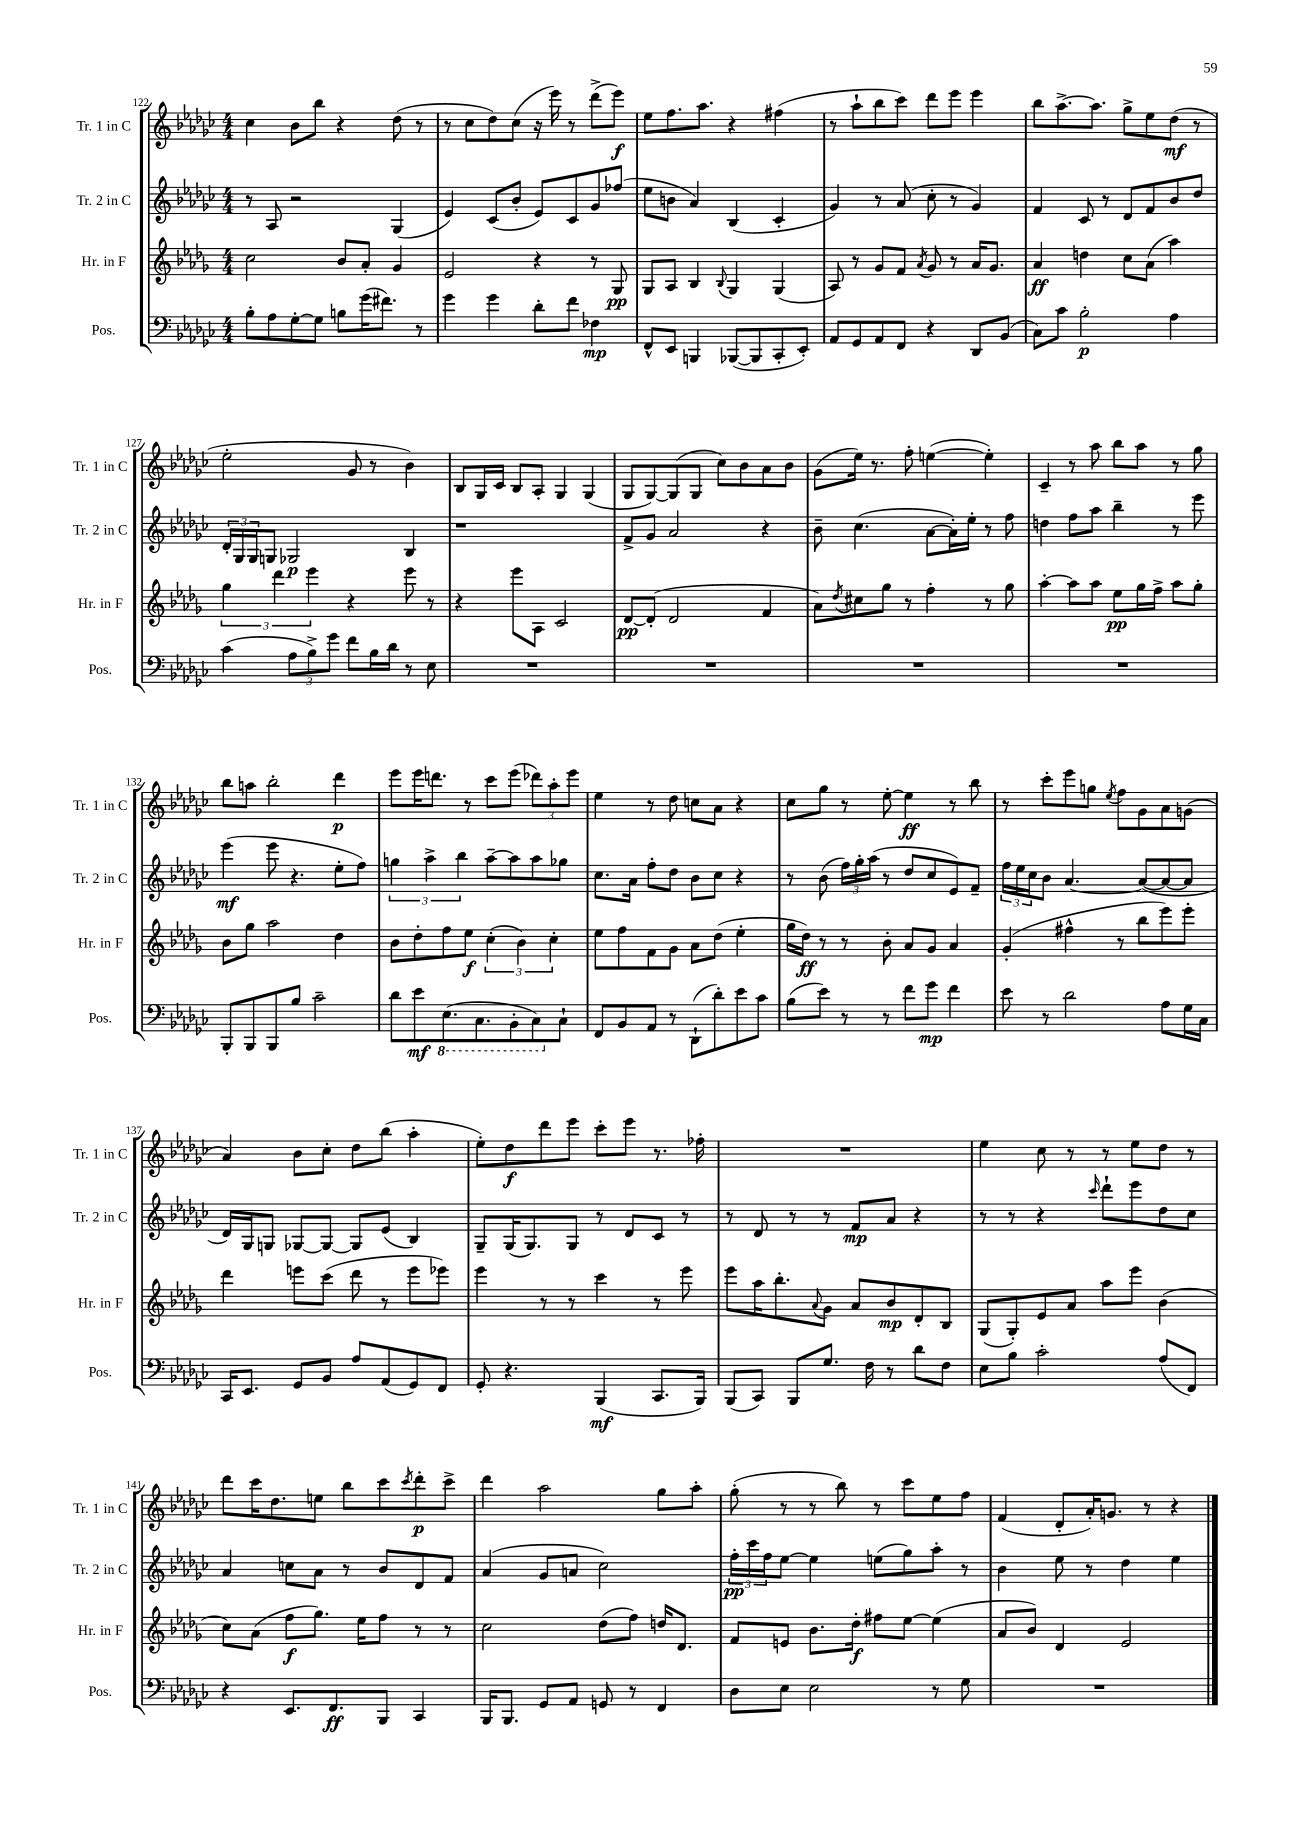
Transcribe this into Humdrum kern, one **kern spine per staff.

**kern	**dynam	**kern	**dynam	**kern	**dynam	**kern	**dynam
*part4	*part4	*part3	*part3	*part2	*part2	*part1	*part1
*staff4	*staff4	*staff3	*staff3	*staff2	*staff2	*staff1	*staff1
*I"Pos.	*	*I"Hr. in F	*	*I"Tr. 2 in C	*	*I"Tr. 1 in C	*
*I'Pos.	*	*I'Hr. in F	*	*I'Tr. 2 in C	*	*I'Tr. 1 in C	*
*clefF4	*	*clefG2	*	*clefG2	*	*clefG2	*
*k[b-e-a-d-g-c-]	*	*k[b-e-a-d-g-]	*	*k[b-e-a-d-g-c-]	*	*k[b-e-a-d-g-c-]	*
*M4/4	*	*M4/4	*	*M4/4	*	*M4/4	*
=122	=122	=122	=122	=122	=122	=122	=122
8B-'\L	.	2cc\	.	8r	.	4cc-\	.
8A-\	.	.	.	8A-/	.	.	.
[8G-'\	.	.	.	2r	.	8b-\L	.
8G-\J]	.	.	.	.	.	8bb-\J	.
8Bn\L	.	8b-/L	.	.	.	4r	.
(16g-\K	.	8a-'/J	.	.	.	.	.
8.f#X\J)	.	.	.	.	.	.	.
.	.	4g-/	.	(4G-/	.	(8dd-\	.
8r	.	.	.	.	.	8r	.
=123	=123	=123	=123	=123	=123	=123	=123
4g-\	.	2e-/	.	4e-/)	.	8r	.
.	.	.	.	.	.	8cc-\L	.
4g-\	.	.	.	(8c-/L	.	8dd-\)	.
.	.	.	.	8b-'/J	.	(8cc-\J	.
8d-'\L	.	4r	.	8e-/L)	.	16r	.
.	.	.	.	.	.	16eee-\)	.
8f\J	.	.	.	8c-/	.	8r	.
4F-X\	mp	8r	.	8g-/	.	(8ddd-^\L	.
.	.	8G-/	pp	(8ff-X/J	.	8eee-\J)	f
=124	=124	=124	=124	=124	=124	=124	=124
8FF^^/L	.	8G-/L	.	8ee-\L	.	8ee-\L	.
8EE-/J	.	8A-/J	.	8bn\J	.	8.ff\	.
4BBBn/	.	4B-/	.	4a-/)	.	.	.
.	.	.	.	.	.	8.aa-\J	.
.	.	8qqB-/	.	.	.	.	.
([8BBB-X/L	.	4G-/	.	(4B-/	.	4r	.
8BBB-/]	.	.	.	.	.	.	.
8CC-'/	.	(4G-/	.	4c-'/	.	(4ff#X\	.
8EE-'/J)	.	.	.	.	.	.	.
=125	=125	=125	=125	=125	=125	=125	=125
8AA-/L	.	8A-/)	.	4g-/)	.	8r	.
8GG-/	.	8r	.	.	.	8aa-`\L	.
8AA-/	.	8g-/L	.	8r	.	8bb-\	.
8FF/J	.	8f/J	.	(8a-/	.	8ccc-\J)	.
.	.	8qa-/	.	.	.	.	.
4r	.	8g-/	.	8cc-'\	.	8ddd-\L	.
.	.	8r	.	8r	.	8eee-\J	.
8DD-/L	.	16a-/KL	.	4g-/)	.	4eee-\	.
.	.	8.g-/J	.	.	.	.	.
(8BB-/J	.	.	.	.	.	.	.
=126	=126	=126	=126	=126	=126	=126	=126
8C-\L)	.	4a-/	ff	4f/	.	8bb-\L	.
8c-\J	.	.	.	.	.	[8.aa-^\	.
2B-'\	p	4ddn\	.	8c-/	.	.	.
.	.	.	.	.	.	8.aa-\J]	.
.	.	.	.	8r	.	.	.
.	.	8cc\L	.	8d-/L	.	8gg-^\L	.
.	.	(8a-\J	.	8f/	.	8ee-\	.
4A-\	.	4aa-\)	.	8b-/	.	(8dd-\J	mf
.	.	.	.	8dd-/J	.	8r	.
!!LO:LB:g=z
=127	=127	=127	=127	=127	=127	=127	=127
(4c-\	.	6gg-\	.	24d-'/LL	.	2ee-'\	.
.	.	.	.	24G-/	.	.	.
.	.	.	.	24G-/J	.	.	.
.	.	.	.	8Gn/J	.	.	.
.	.	6ddd-\	.	.	.	.	.
12A-\L	.	.	.	2G-X/	p	.	.
12B-^\)	.	6eee-\	.	.	.	.	.
12g-\J	.	.	.	.	.	.	.
8f\L	.	4r	.	.	.	8g-/	.
16B-\L	.	.	.	.	.	8r	.
16d-\JJ	.	.	.	.	.	.	.
8r	.	8eee-\	.	4B-/	.	4b-\)	.
8E-\	.	8r	.	.	.	.	.
=128	=128	=128	=128	=128	=128	=128	=128
1r	.	4r	.	1r	.	8B-/L	.
.	.	.	.	.	.	16G-/L	.
.	.	.	.	.	.	16c-/JJ	.
.	.	8eee-\L	.	.	.	8B-/L	.
.	.	8A-\J	.	.	.	8A-'/J	.
.	.	2c/	.	.	.	4G-/	.
.	.	.	.	.	.	(4G-/	.
=129	=129	=129	=129	=129	=129	=129	=129
1r	.	[8d-/L	pp	8f^/L	.	8G-/L	.
.	.	(8d-'/J]	.	8g-/J	.	[8G-/)	.
.	.	2d-/	.	2a-/	.	(8G-/]	.
.	.	.	.	.	.	8G-/J	.
.	.	.	.	.	.	8cc-\L)	.
.	.	.	.	.	.	8b-\	.
.	.	4f/	.	4r	.	8a-\	.
.	.	.	.	.	.	8b-\J	.
=130	=130	=130	=130	=130	=130	=130	=130
1r	.	8a-\L)	.	8b-~\	.	(8g-\L	.
.	.	8qdd-/	.	.	.	.	.
.	.	8cc#X\	.	(4.cc-\	.	16ee-\Jk)	.
.	.	.	.	.	.	8.r	.
.	.	8gg-\J	.	.	.	.	.
.	.	8r	.	.	.	8ff'\	.
.	.	4ff'\	.	[8a-\L	.	([4een\	.
.	.	.	.	16a-'\L])	.	.	.
.	.	.	.	16ee-'\JJ	.	.	.
.	.	8r	.	8r	.	4ee'\])	.
.	.	8gg-\	.	8ff\	.	.	.
=131	=131	=131	=131	=131	=131	=131	=131
1r	.	[4aa-'\	.	4ddn\	.	4c-~/	.
.	.	8aa-\L]	.	8ff\L	.	8r	.
.	.	8aa-\J	.	8aa-\J	.	8aa-\	.
.	.	8ee-\L	pp	4bb-~\	.	8bb-\L	.
.	.	16gg-\L	.	.	.	8aa-\J	.
.	.	16ff^\JJ	.	.	.	.	.
.	.	8aa-\L	.	8r	.	8r	.
.	.	8gg-'\J	.	8eee-\	.	8gg-\	.
!!LO:LB:g=z
=132	=132	=132	=132	=132	=132	=132	=132
8BBB-'/L	.	8b-\L	.	(4eee-\	mf	8bb-\L	.
8BBB-/	.	8gg-\J	.	.	.	8aan\J	.
8BBB-/	.	2aa-\	.	8eee-\	.	2bb-'\	.
8B-/J	.	.	.	4.r	.	.	.
2c-~\	.	.	.	.	.	.	.
.	.	4dd-\	.	8ee-'\L	.	4ddd-\	p
.	.	.	.	8ff\J)	.	.	.
=133	=133	=133	=133	=133	=133	=133	=133
8d-\L	.	8b-\L	.	6ggn\	.	8eee-\L	.
8e-\	mf	8dd-'\	.	.	.	16eee-\K	.
.	.	.	.	6aa-^\	.	.	.
.	.	.	.	.	.	8.dddn\J	.
*8ba	*	*	*	*	*	*	*
(8.EE-\	.	8ff\	.	.	.	.	.
.	.	.	.	6bb-\	.	.	.
.	.	8ee-\J	f	.	.	8r	.
8.CC-\	.	.	.	.	.	.	.
.	.	(6cc'\	.	[8aa-~\L	.	8ccc-\L	.
8BBB-'\	.	.	.	8aa-\]	.	(8eee-\J	.
.	.	6b-\)	.	.	.	.	.
8CC-\)	.	.	.	8aa-\	.	12ddd-X\L)	.
.	.	6cc'\	.	.	.	12aa-'\	.
*X8ba	*	*	*	*	*	*	*
8C-`\J	.	.	.	8gg-X\J	.	.	.
.	.	.	.	.	.	12eee-\J	.
=134	=134	=134	=134	=134	=134	=134	=134
8FF/L	.	8ee-\L	.	8.cc-\L	.	4ee-\	.
8BB-/	.	8ff\	.	.	.	.	.
.	.	.	.	16a-\Jk	.	.	.
8AA-/J	.	8f\	.	8ff'\L	.	8r	.
8r	.	8g-\J	.	8dd-\J	.	8dd-\	.
(8DD-`\L	.	8a-\L	.	8b-\L	.	8ccn\L	.
8d-'\)	.	(8dd-\J	.	8cc-\J	.	8a-\J	.
8e-\	.	4ee-'\	.	4r	.	4r	.
8c-\J	.	.	.	.	.	.	.
=135	=135	=135	=135	=135	=135	=135	=135
(8B-\L	.	16gg-\LL	.	8r	.	8cc-\L	.
.	.	16dd-\JJ)	ff	.	.	.	.
8e-\J)	.	8r	.	(8b-\	.	8gg-\J	.
8r	.	8r	.	24ff\LL)	.	8r	.
.	.	.	.	24gg-'\	.	.	.
.	.	.	.	(24aa-\JJ	.	.	.
8r	.	8b-'\	.	8r	.	[8ee-'\	.
8f\L	.	8a-/L	.	8dd-/L	.	4ee-\]	ff
8g-\J	mp	8g-/J	.	8cc-/	.	.	.
4f\	.	4a-/	.	8e-/)	.	8r	.
.	.	.	.	8f~/J	.	8bb-\	.
=136	=136	=136	=136	=136	=136	=136	=136
8e-\	.	(4g-'/	.	24ff\LL	.	8r	.
.	.	.	.	24ee-\	.	.	.
.	.	.	.	24cc-\J	.	.	.
8r	.	.	.	8b-\J	.	8ccc-'\L	.
2d-\	.	4ff#X^^\	.	[4.a-/	.	8eee-\	.
.	.	.	.	.	.	8ggn\J	.
.	.	.	.	.	.	8qee-/	.
.	.	8r	.	.	.	8ff\L	.
.	.	8bb-\L	.	(8a-/L_	.	8g-\	.
8A-\L	.	8eee-\)	.	8a-/_	.	8a-\	.
16G-\L	.	8eee-'\J	.	8a-/J]	.	(8gn\J	.
16C-\JJ	.	.	.	.	.	.	.
!!LO:LB:g=z
=137	=137	=137	=137	=137	=137	=137	=137
16CC-/KL	.	4ddd-\	.	16d-/LL)	.	4a-/)	.
8.EE-/J	.	.	.	16G-/J	.	.	.
.	.	.	.	8Gn/J	.	.	.
8GG-/L	.	8eeen\L	.	[8G-X/L	.	8b-\L	.
8BB-/J	.	(8ccc\J	.	8G-/J_	.	8cc-'\J	.
8A-/L	.	8ddd-\	.	8G-/L]	.	8dd-\L	.
(8AA-/	.	8r	.	(8e-/J	.	(8bb-\J	.
8GG-/)	.	8eee\L	.	4B-/)	.	4aa-'\	.
8FF/J	.	8eee-X\J)	.	.	.	.	.
=138	=138	=138	=138	=138	=138	=138	=138
8GG-'/	.	4eee-\	.	8G-~/L	.	8ee-'\L)	.
4.r	.	.	.	(16G-/K	.	8dd-\	f
.	.	.	.	8.G-/)	.	.	.
.	.	8r	.	.	.	8ddd-\	.
.	.	8r	.	8G-/J	.	8eee-\J	.
(4BBB-/	mf	4ccc\	.	8r	.	8ccc-'\L	.
.	.	.	.	8d-/L	.	8eee-\J	.
8.CC-/L	.	8r	.	8c-/J	.	8.r	.
.	.	8eee-\	.	8r	.	.	.
16BBB-/Jk)	.	.	.	.	.	16ff-X'\	.
=139	=139	=139	=139	=139	=139	=139	=139
(8BBB-/L	.	8eee-\L	.	8r	.	1r	.
8CC-/J)	.	16aa-\K	.	8d-/	.	.	.
.	.	8.bb-'\	.	.	.	.	.
8BBB-/L	.	.	.	8r	.	.	.
.	.	8qqa-/	.	.	.	.	.
8.G-/J	.	8g-\J	.	8r	.	.	.
.	.	8a-/L	.	8f/L	mp	.	.
16F\	.	.	.	.	.	.	.
8r	.	8b-/	mp	8a-/J	.	.	.
8d-\L	.	8d-'/	.	4r	.	.	.
8F\J	.	8B-/J	.	.	.	.	.
=140	=140	=140	=140	=140	=140	=140	=140
8E-\L	.	(8G-/L	.	8r	.	4ee-\	.
8B-\J	.	8G-'/)	.	8r	.	.	.
2c-'\	.	8e-/	.	4r	.	8cc-\	.
.	.	8a-/J	.	.	.	8r	.
.	.	.	.	16qqccc-/	.	.	.
.	.	8aa-\L	.	8ddd-`\L	.	8r	.
.	.	8eee-\J	.	8eee-\	.	8ee-\L	.
(8A-/L	.	(4b-\	.	8dd-\	.	8dd-\J	.
8FF/J)	.	.	.	8cc-\J	.	8r	.
!!LO:LB:g=z
=141	=141	=141	=141	=141	=141	=141	=141
4r	.	8cc\L)	.	4a-/	.	8ddd-\L	.
.	.	(8a-\J	.	.	.	16ccc-\K	.
.	.	.	.	.	.	8.dd-\	.
8.EE-/L	.	8ff\L	f	8ccn\L	.	.	.
.	.	8.gg-\J)	.	8a-\J	.	8een\J	.
8.FF/	ff	.	.	.	.	.	.
.	.	.	.	8r	.	8bb-\L	.
.	.	16ee-\KL	.	.	.	.	.
8BBB-/J	.	8ff\J	.	8b-/L	.	8ccc-\	.
.	.	.	.	.	.	8qccc-/	.
4CC-/	.	8r	.	8d-/	.	8ddd-'\	p
.	.	8r	.	8f/J	.	8ccc-^\J	.
=142	=142	=142	=142	=142	=142	=142	=142
16BBB-/KL	.	2cc\	.	(4a-/	.	4ddd-\	.
8.BBB-/J	.	.	.	.	.	.	.
8GG-/L	.	.	.	8g-/L	.	2aa-\	.
8AA-/J	.	.	.	8an/J	.	.	.
8GGn/	.	(8dd-\L	.	2cc-\)	.	.	.
8r	.	8ff\J)	.	.	.	.	.
4FF/	.	16ddn/KL	.	.	.	8gg-\L	.
.	.	8.d-/J	.	.	.	.	.
.	.	.	.	.	.	8aa-'\J	.
=143	=143	=143	=143	=143	=143	=143	=143
8D-\L	.	8f/L	.	24ff'\LL	pp	(8gg-'\	.
.	.	.	.	24ccc-\	.	.	.
.	.	.	.	24ff\J	.	.	.
8E-\J	.	8en/J	.	[8ee-\J	.	8r	.
2E-\	.	8.b-\L	.	4ee-\]	.	8r	.
.	.	.	.	.	.	8bb-\)	.
.	.	16dd-'\Jk	f	.	.	.	.
.	.	8ff#X\L	.	(8een\L	.	8r	.
.	.	[8ee-\J	.	8gg-\)	.	8ccc-\L	.
8r	.	(4ee-\]	.	8aa-'\J	.	8ee-\	.
8G-\	.	.	.	8r	.	8ff\J	.
=144	=144	=144	=144	=144	=144	=144	=144
1r	.	8a-/L	.	4b-\	.	(4f/	.
.	.	8b-/J)	.	.	.	.	.
.	.	4d-/	.	8ee-\	.	8d-'/L	.
.	.	.	.	8r	.	16a-'/K)	.
.	.	.	.	.	.	8.gn/J	.
.	.	2e-/	.	4dd-\	.	.	.
.	.	.	.	.	.	8r	.
.	.	.	.	4ee-\	.	4r	.
==	==	==	==	==	==	==	==
*-	*-	*-	*-	*-	*-	*-	*-
